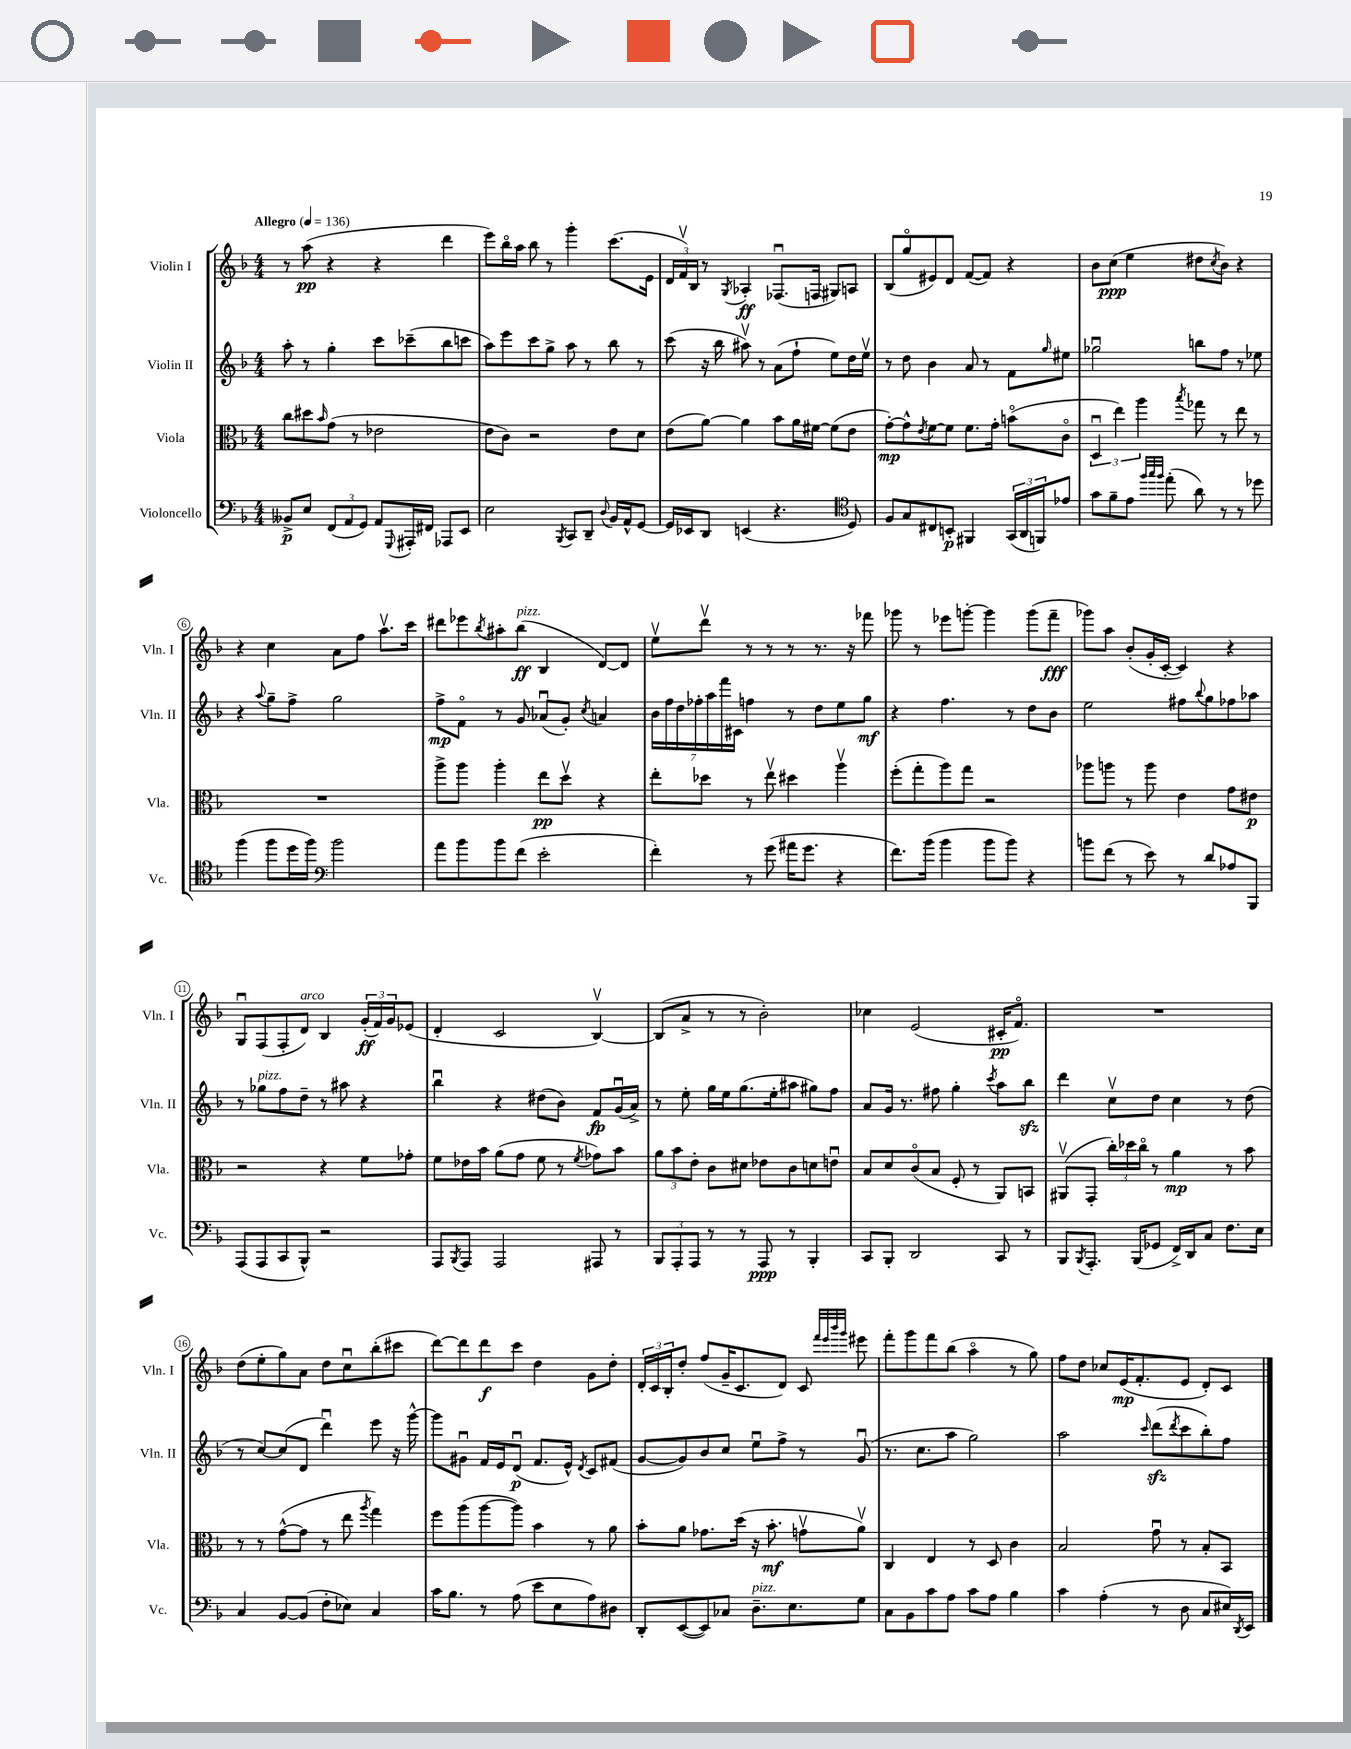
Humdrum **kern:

**kern	**kern	**kern	**kern
*staff4	*staff3	*staff2	*staff1
*clefF4	*clefC3	*clefG2	*clefG2
*k[b-]	*k[b-]	*k[b-]	*k[b-]
*M4/4	*M4/4	*M4/4	*M4/4
*MM136	*MM136	*MM136	*MM136
8BB--^	8cc	8aa'	8r
8E	8dd#	8r	(8aa
.	16qqb-	.	.
(12FF	(8g	4gg'	4r
12AA	.	.	.
.	8r	.	.
12GG)	.	.	.
8AA	2e-	8ccc	4r
8qqGGG	.	.	.
16AAA#'	.	(8ccc-~	.
16FF#	.	.	.
8AAA-	.	8bb-	4ddd
8EE	.	8ccc	.
=	=	=	=
2E	8e	8aa)	8eee)
.	8c)	8eee	16bb-o
.	.	.	16aa
.	2r	8ccc	8bb-
.	.	8gg^	8r
8qBBB-	.	.	.
8CC	.	8aa	4ggg'
8DD~	.	8r	.
8qqD	.	.	.
16BB-	8e	8bb-	(8.ccc
16AA^^	.	.	.
[8GG	8d	8r	.
.	.	.	16e
=	=	=	=
16GG]	(8e	(8ccc	24d
.	.	.	24fv)
16EE-	.	.	.
.	.	.	24B-
8DD	[8a)	16r	8r
.	.	16bb-	.
.	.	.	8qG
(4EE	4a]	8aa#v)	4A-'
.	.	8r	.
4.r	8b-	(8a	(8.F-u
.	16a	8ff`	.
.	[16f#	.	16F
.	(8f#]	8ee)	8G#)
*clefC4	*	*	*
8D)	8e	16dd	8A
.	.	16eev	.
=	=	=	=
8F	[8g')	8r	(8B-
8G	8g^^]	8dd	8ggo
.	8qe	.	.
8C#	[8f	4b-	8e#)
8BB'	8f]	.	8d
4FF#	8.f	8a	([8f
.	.	8r	8f])
.	16g'	.	.
(24GG	(8bo	8f	4r
24AA	.	.	.
24FF)	.	.	.
.	.	16qqgg	.
8e-	8co	8ee#	.
=	=	=	=
8g	6Du	2gg-u	8b-
8f~	.	.	(8cc
.	6ee)	.	.
8e	.	.	4ee
.	6aa	.	.
32qqff	.	.	.
32qqgg	.	.	.
32qqff	.	.	.
(8ee'	.	.	.
.	8qbb-	.	.
8a)	8gg-	8bb	8dd#
.	.	.	8qcc
8r	8r	8ff	8b-)
8r	8ee	8r	4r
8dd-	8r	8ee-	.
=	=	=	=
(4ff	1r	4r	4r
.	.	8qqaa	.
8ff	.	8gg~	4cc
16dd	.	8ff^	.
16ff)	.	.	.
*clefF4	*	*	*
2b-	.	2gg	8a
.	.	.	8ff
.	.	.	8.aav
.	.	.	16ccc
=	=	=	=
8a	8aa^	8ff^	8ddd#
8b-	8aa	8fo	8eee-
.	.	.	8qbb-
8b-	4aa'	8r	8aa#'
(8f	.	8g	(8bb-
2e'	8ee	(8a-u	4B-
.	8ddv	8g')	.
.	.	8qcc	.
.	4r	4a	[8d)
.	.	.	8d]
=	=	=	=
4f')	8ee'	28b-	8eev
.	.	28ff	.
.	.	28dd	.
.	.	28ff-'	.
.	8dd-	.	8dddv
.	.	28aa	.
.	.	28fff	.
.	.	28c#	.
8r	8r	4ff	8r
(8g	8eev	.	8r
16a#	4dd#	8r	8r
8.g	.	.	.
.	.	8dd	8.r
4r	4aav	8ee	.
.	.	.	16r
.	.	8gg	8fff-
=	=	=	=
8.f)	(8ff'	4r	8ggg-
.	8gg'	.	8r
(16b-	.	.	.
4b-	8aa)	4.ff	8eee-
.	8gg	.	[8ggg'
8b-	2r	.	4ggg]
8b-)	.	8r	.
4r	.	8dd	(8ggg
.	.	8b-	8fff~
=	=	=	=
8b	8aa-	2ee	8ggg-)
(8f	8aa	.	8aa
8r	8r	.	(8b-'
8e)	8aa	.	16g'
.	.	.	[16c'
8r	4e	8ff#	4c])
.	.	8qqbb-	.
8d	.	8gg	.
8A-	8g	8ff-	4r
8BBB-	8e#	8aa-	.
=	=	=	=
(8AAA	2r	8r	8Gu
8AAA	.	8gg-	(8F
8CC	.	8ff	8F'
8BBB-^^)	.	8dd~	8d)
2r	4r	8r	4B-
.	.	8aa#	.
.	8f	4r	(24g'
.	.	.	24f)
.	.	.	24g
.	8g-'	.	(8e-
=	=	=	=
8AAA	8f	4bb-u	4d'
8qBBB-	.	.	.
8AAA	16e-	.	.
.	16b-	.	.
2AAA	(8a	4r	2c
.	8g	.	.
.	8f	(8dd#	.
.	8r	8b-)	.
.	8qf	.	.
8AAA#	8g-)	8f	[4B-v)
8r	8b-	(16gu	.
.	.	16a^)	.
=	=	=	=
12BBB-	12a	8r	(8B-]
12AAA'	12b-	.	.
.	.	8ee'	8a^
12AAA	12e'	.	.
8r	8c	16gg	8r
.	.	16ee	.
8r	8d#	(8.gg	8r
8AAA	8e-	.	2b-')
.	.	16ee'	.
8r	8c	8aa#	.
4BBB-'	8d	8gg#)	.
.	8eu	8ff	.
=	=	=	=
8CC	8B-	8a	4cc-
8BBB-'	8d	16g	.
.	.	8.r	.
2DD	(8co	.	(2e
.	8B-	8ff#	.
.	8F'	4gg'	.
.	8r	.	.
.	.	8qccc	.
8CC	8AA)	8aa	16c#'
.	.	.	8.fo)
8r	8BB	8bb-	.
=	=	=	=
8BBB-	(8AA#v	4ddd	1r
8qBBB-	.	.	.
8.AAA'	8GG'	.	.
.	24cc')	8ccv	.
.	24dd-	.	.
(16BBB-	.	.	.
.	24cco	.	.
8GG-	8r	8dd	.
16FF^)	4a	4cc	.
16DD	.	.	.
8C	.	.	.
8.F	8r	8r	.
.	8b-	(8dd	.
16E	.	.	.
=	=	=	=
4C	8r	8r	(8dd
.	8r	[8cc)	8ee'
[8BB-	([8g^^	(8cc]	8gg)
(8BB-]	8g]	8d	8a
8F'	8r	4dddu)	8dd
8E-)	8ee	.	8ccu
.	8qaa	.	.
4C	4gg)	8eee	(8bb-'
.	.	16r	8ccc#
.	.	[16ggg^^	.
=	=	=	=
16c	8ff	8ggg]	[8ddd)
8.B-	.	.	.
.	(8aa	8g#u	8ddd]
8r	[8aa	16f	8ddd
.	.	16e	.
(8A	8aa])	(8du	8ccc
8e	4b-	8.f	4dd
8E	.	.	.
.	.	16e^^)	.
.	.	8qd	.
8A)	8r	8c	8g
8D#	8a	(8f#	8dd'
=	=	=	=
8DD'	8b-'	[8g	24d'
.	.	.	24c
.	.	.	24B-'
([8EE	8a	8g])	8dd'
8EE])	8.g-	8b-	(8ff
8C-	.	8cc	16g~
.	(16dd	.	8.c
8.D~	16r	8eeu	.
.	8.b-'	.	.
.	.	8ff^	8d)
8.E	.	.	.
.	8gv	8r	8c
.	.	.	32qqfff
.	.	.	32qqeee
.	.	.	32qqbbb-
.	.	.	32qqggg
8G	8av)	(8gu	8eee#
=	=	=	=
8C	4C	8.r	8fff'
8BB-	.	.	8ggg
.	.	8.cc	.
8c	4E	.	8fff
8A	.	8aa	(8bb-
8c	8r	2gg)	4aao
8A	8D	.	.
4B-	4c	.	8r
.	.	.	8gg)
=	=	=	=
4c	2B-	2aa	8ff
.	.	.	8dd
(4A'	.	.	8cc-
.	.	.	(16e
.	.	.	8.f'
.	.	16qqccc	.
8r	8gu	(8ddd	.
.	.	8qddd	.
8D	8r	8ccc	8e
8C	8B-'	8bb-')	8d')
16E#)	8BB-	8ff	8c
8qDD	.	.	.
16EE	.	.	.
==	==	==	==
*-	*-	*-	*-
